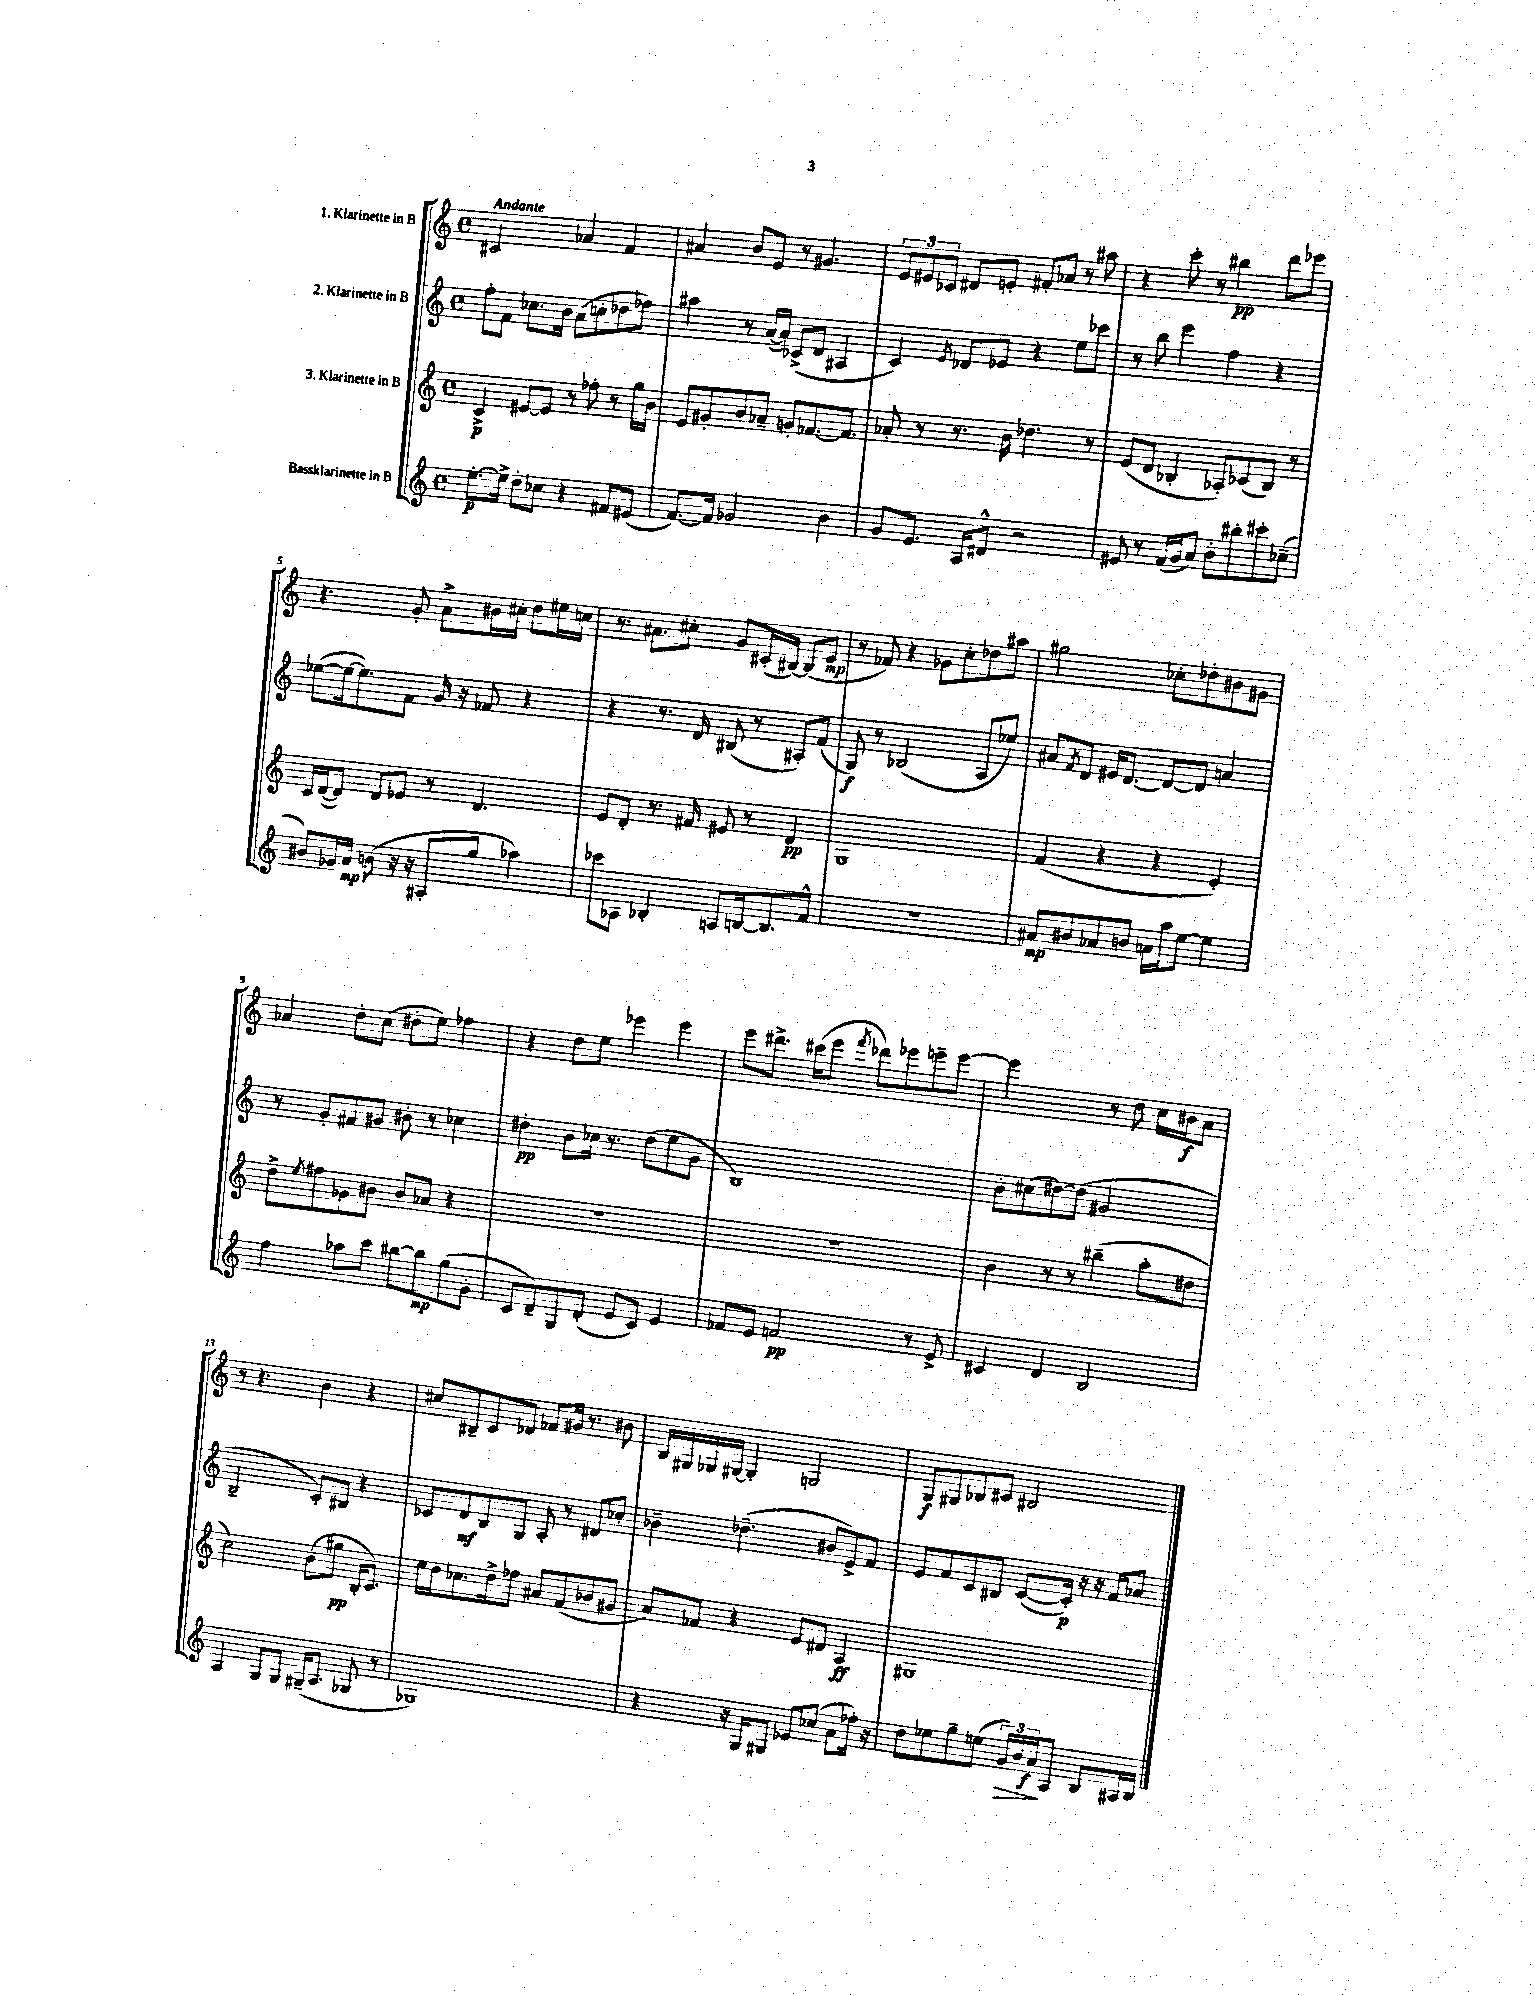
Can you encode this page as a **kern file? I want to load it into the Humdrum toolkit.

**kern	**kern	**kern	**kern
*staff4	*staff3	*staff2	*staff1
*clefG2	*clefG2	*clefG2	*clefG2
*k[]	*k[]	*k[]	*k[]
*M4/4	*M4/4	*M4/4	*M4/4
*met(c)	*met(c)	*met(c)	*met(c)
[8.ee'\L	4c^/	8ff'\L	2c#/
.	.	8f\J	.
16ee^\]Jk	.	.	.
8dd'\L	[8e#/L	8.cc-\L	.
8cc-\J	8e#/]J	.	.
.	.	16b\Jk	.
4r	8r	(8a\L	4a-/
.	8ff-'\	8cc'\	.
8f#/L	8r	8dd-\	4f/
(8e#/J	16gg\LL	8ff-\J)	.
.	16b\JJ	.	.
=	=	=	=
[8.f/L)	8e/L	4aa#\	4a#/
.	8g#'/	.	.
16f/]Jk	.	.	.
2g-/	8b/	8r	8b/L
.	8a-~/J	([16a/LL	8e/J
.	.	16a/]JJ)	.
.	8g'/L	(8c-^/L	8r
.	[8.f-/	8d/J	4.g#/
4b\	.	4A#/	.
.	8.f-/]J	.	.
=	=	=	=
8g/L	8a-'/	4c/)	12e/L
.	.	.	12e#/
8.e/J	8r	.	.
.	.	.	12c-/J
.	.	8qe/	.
.	8.r	8d-/L	8d#/L
16A/LK	.	.	.
8d#^^/J	.	8e-/J	8e'/J
.	16b\	.	.
2r	4.dd-\	4r	8f#'/L
.	.	.	8a-/J
.	.	8ee\L	8r
.	8r	8ccc-\J	8aa#\
=	=	=	=
8e#/	(8e/L	8r	4r
8r	8d/J	8bb\	.
(16f/LL	4B-'/	4eee\	8ccc'\
16g/J	.	.	.
8a/J)	.	.	8r
8b'\L	8A-'/L)	4ff\	4bb#\
8bb#'\	(8c-/	.	.
8ccc#'\	8B-/J)	4r	8ddd\L
(8cc-~\J	8r	.	8eee-\J
=	=	=	=
8b#/L)	16c/LL	([8ee-\L	4.r
.	([16d/J	.	.
16g-/L	8d/]J)	16ee-\_k	.
16a/JJ	.	8.ee-\])	.
(8b\	8d/L	.	.
16r	8e-/J	8f\J	8g'/
16r	.	.	.
8A#'/L	8r	16g/	8a^\L
.	.	16r	.
8gg/J	4.d/	8f-/	16b#\L
.	.	.	16cc#'\JJ
4aa-\)	.	4r	8dd\L
.	.	.	16ee#\L
.	.	.	16cc\JJ
=	=	=	=
8ccc-\L	8e/L	4r	8.r
8A-\J	8d'/J	.	.
.	.	.	8.a#\L
4B-'/	8.r	8.r	.
.	.	.	8cc#'\J
.	16f#/	16d/	.
8A/L	8e#/	(8B#/	8g/L
[16B/k	8r	8r	(16c#'/L
8.B/]	.	.	[16B#/JJ)
.	4d/	8A#'/L)	(8B#/]L
8f^^/J	.	(8f/J	8e/J
=	=	=	=
1r	1G	8G/)	8r
.	.	8r	8f-/)
.	.	(2B-/	4r
.	.	.	8g-\L
.	.	.	8cc'\
.	.	8A/L	8dd-\
.	.	8ee-/J)	8aa#\J
=	=	=	=
8a#/L	(4f/	8a#/L	2gg#\
.	.	8qf/	.
8b#/	.	8d/J	.
8a-/	4r	16e#/LK	.
.	.	[8.d/J	.
8b/J	.	.	.
16a\LL	4r	8d/_L	8cc-'\L
16aa\J	.	.	.
[8ee\J	.	8d/]J	8dd-'\
4ee\]	4e'/)	4a/	8b#\
.	.	.	8g#\J
=	=	=	=
4ff\	8dd^\L	8r	4a-/
.	8qee/	.	.
.	8ff#\	8g'/L	.
8aa-\L	8g-\	8f#/	8dd'\L
8ccc\J	8b#\J	8g#/J	(8cc\J
[8bb#\L	8b#/L	8b#'\	8dd#'\L
8bb#\]	8a-/J	8r	8ee\J)
(8gg\	4r	4cc-\	4ff-\
8g'\J	.	.	.
=	=	=	=
8c/L	1r	4dd#'\	4r
8d~/)	.	.	.
8G/	.	8b\L	8dd\L
(8d'/J	.	16cc-\Jk	8ee\J
.	.	8.r	.
8e/L	.	.	4eee-\
8c/J)	.	(8dd#\L	.
4e/	.	8ee\	4eee-\
.	.	8g\J	.
=	=	=	=
8f-/L	1r	1B)	8eee\L
8e/J	.	.	8.ddd#^\J
2f/	.	.	.
.	.	.	(16ccc#\LK
.	.	.	8eee\J
.	.	.	8qfff/
.	.	.	8ddd-\L)
.	.	.	8eee-\
8r	.	.	8eee~\
8e^/	.	.	[8eee\J
=	=	=	=
4c#/	4b\	8b'\L	2eee\]
.	.	(8cc#\	.
4d/	8r	[8dd#\)	.
.	8r	(8dd#\]J	.
2B/	(4bb#~\	2g#/	8r
.	.	.	8dd\
.	8aa'\L	.	16cc\LL
.	.	.	16b#\J
.	8dd#\J	.	8a\J
=	=	=	=
4A/	2cc\)	2B~/	8r
.	.	.	4.r
8G/L	.	.	.
8G/J	.	.	.
(16G#~/LK	(8b\L	8c'/L)	4b\
8.A/J	.	.	.
.	8gg#\J	8B#/J	.
8G-/	16B'/LK	4r	4r
.	8.c/J)	.	.
8r	.	.	.
=	=	=	=
1G-)	16ee\LL	8c-/L	8cc#/L
.	16dd\J	.	.
.	8.cc-\	8d/	8B#~/
.	.	8B/	8c/
.	16dd^\k	.	.
.	8ff-\J	8G/J	8d-/J
.	8a#/L	8A'/	8f-/L
.	(8f/	8r	16g#/Jk
.	.	.	8.r
.	8b-/	8d#/L	.
.	8g#/J	8cc-'/J	8b#\
=	=	=	=
4r	8a/L)	4b-~\	16B/LL
.	.	.	16G#/
.	8f-/J	.	16G-/
.	.	.	[16G#/JJ
16r	4r	(4.dd-~\	4G#'/]
16G/LK	.	.	.
8G#/J	.	.	.
8e-/L	8e/L	.	2G/
(8cc-/J	8d#/J	8b#/L	.
8a\L	4A/	8e^/)	.
16ff-'\Jk)	.	8f/J	.
16r	.	.	.
=	=	=	=
8dd\L	1G#	8e/L	8G/L
8ee-\	.	8f/	8G#/
8gg~\	.	8c/	8B-/
(8ee\J	.	8B#/J	8c#/J
24g/LL)	.	([8c/L	2B#/
24b/	.	.	.
24a/J	.	.	.
8A/J	.	16c'/]Jk)	.
.	.	16r	.
8B/L	.	16r	.
.	.	16f/LK	.
16A#/L	.	8a-/J	.
16B/JJ	.	.	.
==	==	==	==
*-	*-	*-	*-
